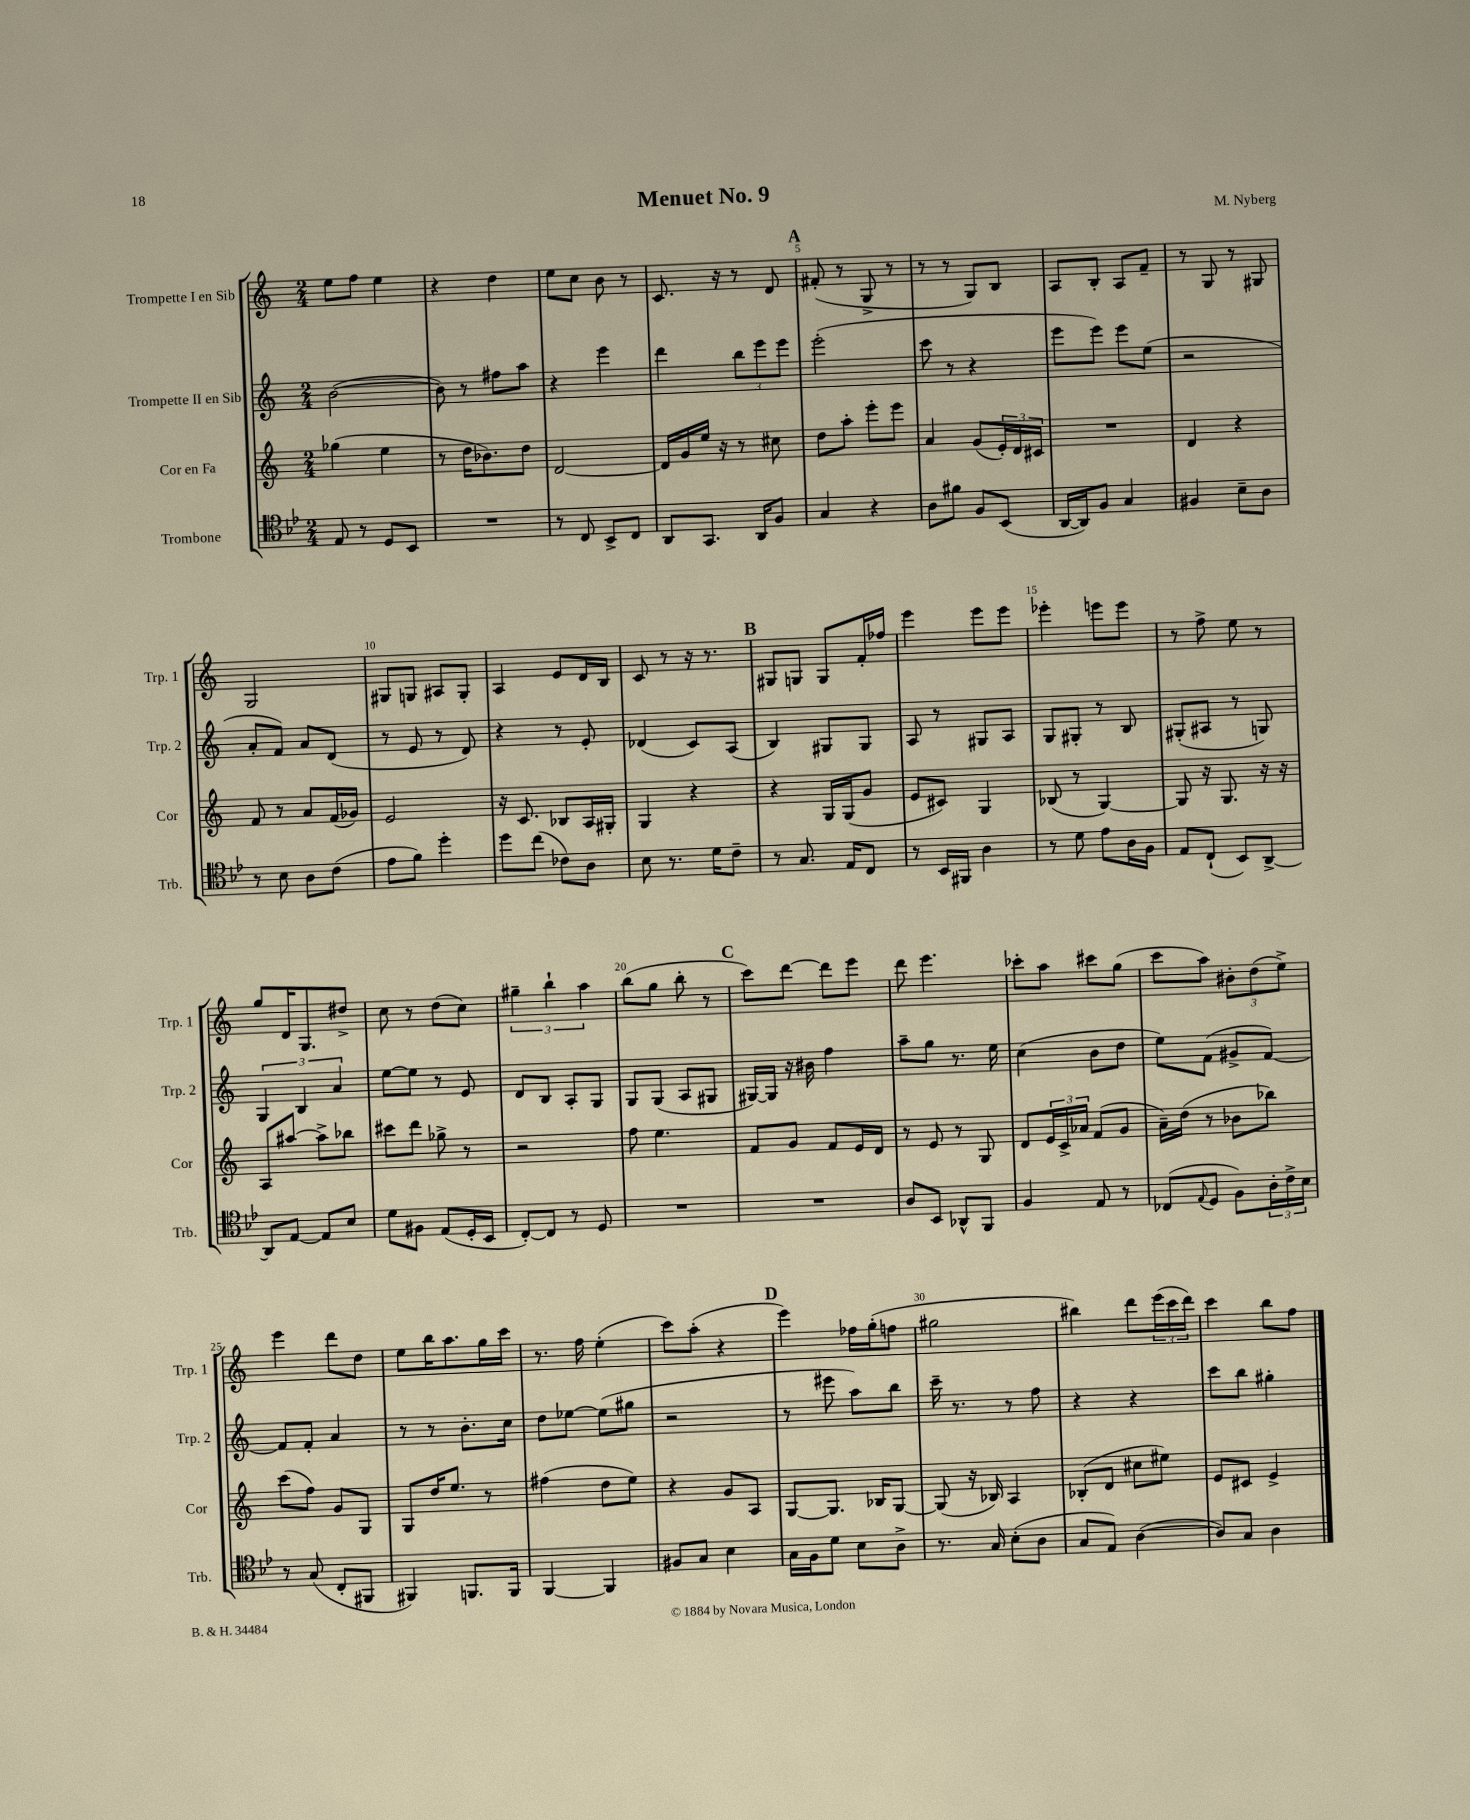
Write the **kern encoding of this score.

**kern	**kern	**kern	**kern
*part4	*part3	*part2	*part1
*staff4	*staff3	*staff2	*staff1
*I"Trombone	*I"Cor en Fa	*I"Trompette II en Sib	*I"Trompette I en Sib
*I'Trb.	*I'Cor	*I'Trp. 2	*I'Trp. 1
*clefC4	*clefG2	*clefG2	*clefG2
*k[b-e-]	*k[]	*k[]	*k[]
*M2/4	*M2/4	*M2/4	*M2/4
=1	=1	=1	=1
8E-/	(4gg-X\	([2b\	8ee\L
8r	.	.	8ff\J
8D/L	4ee\	.	4ee\
8BB-/J	.	.	.
=2	=2	=2	=2
2r	8r	8b\])	4r
.	16dd\KL	8r	.
.	8.b-X\)	.	.
.	.	8ff#X\L	4dd\
.	8dd\J	8aa\J	.
=3	=3	=3	=3
8r	[2d/	4r	8ee\L
8C/	.	.	8cc\J
8BB-^/L	.	4eee\	8b\
8C/J	.	.	8r
=4	=4	=4	=4
8AA/L	16d/LL]	4ddd\	8.c/
.	16g/	.	.
8.GG/J	16ee/JJ	.	.
.	16r	.	16r
.	8r	12bb\L	8r
16AA/KL	.	.	.
.	.	12eee\	.
8F/J	8cc#X\	.	8d/
.	.	12eee\J	.
!!LO:REH:place=s1:t=A
=5	=5	=5	=5
4G/	8dd\L	(2eee'\	(8f#X'/
.	8aa'\J	.	8r
4r	8eee'\L	.	8G^/
.	8eee\J	.	8r
=6	=6	=6	=6
8A\L	4a/	8ccc\	8r
8f#X\J	.	8r	8r
8F/L	(8g/L	4r	8G/L)
(8BB-/J	24e'/L)	.	8B/J
.	24d/	.	.
.	24c#X/JJ	.	.
=7	=7	=7	=7
[16AA/LL	2r	8eee\L	8A/L
16AA/J])	.	.	.
8F/J	.	8eee\J)	8B'/J
4G/	.	8eee\L	8A/L
.	.	(8ee\J	8f~/J
=8	=8	=8	=8
4F#X/	4d/	2r	8r
.	.	.	8G/
8B-~\L	4r	.	8r
8A\J	.	.	8G#X/
!!LO:LB:g=z
=9	=9	=9	=9
8r	8f/	8a'/L	2G/
8B-\	8r	8f/J)	.
8A\L	8a/L	8a/L	.
(8c\J	(16f/L	(8d/J	.
.	16g-X/JJ)	.	.
=10	=10	=10	=10
8e-\L	2e/	8r	8G#X/L
8f\J)	.	8e/	8Gn/J
4dd'\	.	8r	8A#X/L
.	.	8d/)	8G'/J
=11	=11	=11	=11
8dd\L	16r	4r	4A/
.	8.c/	.	.
(8cc\J	.	.	.
8c-X\L)	8B-X/L	8r	8e/L
8A\J	16A/L	8e'/	16d/L
.	16G#X'/JJ	.	16B/JJ
=12	=12	=12	=12
8B-\	4G/	(4d-X/	8c/
8.r	.	.	8r
.	4r	8c/L)	16r
16d\KL	.	.	8.r
8c~\J	.	(8A/J	.
!!LO:REH:place=s1:t=B
=13	=13	=13	=13
8r	4r	4B/)	8G#X/L
8.G/	.	.	8Gn/J
.	16G/LL	8G#X/L	8G/L
16E-/KL	(16G/J	.	.
8C/J	8g/J	8G#/J	16f'/L
.	.	.	16ff-X/JJ
=14	=14	=14	=14
8r	8e/L	8A/	4eee\
16BB-/LL	8c#X/J)	8r	.
16FF#X/JJ	.	.	.
4A\	4G/	8G#X/L	8eee\L
.	.	8A/J	8eee\J
=15	=15	=15	=15
8r	(8B-X/	8G/L	4eee-X'\
8d\	8r	8G#X'/J	.
8e-\L	[4G/)	8r	8eeen\L
16A\L	.	8B/	8eee\J
16F\JJ	.	.	.
=16	=16	=16	=16
8E-/L	8G/]	(8G#X'/L	8r
(8C`/J	16r	8A#X/J	8ff^\
.	8.G/	.	.
8BB-/L)	.	8r	8ee\
[8AA^/J	16r	8Gn/)	8r
.	16r	.	.
!!LO:LB:g=z
=17	=17	=17	=17
8AA/L]	8A/L	6G/	8gg/L
[8E-/J	[8aa#X/J	.	16d/K
.	.	6B/	.
.	.	.	8.G/
8E-/L]	8aa#^\L]	.	.
.	.	6a/	.
8B-/J	8bb-X\J	.	8dd#X^/J
=18	=18	=18	=18
8d\L	8ccc#X\L	[8ee\L	8cc\
8F#X\J	8ddd\J	8ee\J]	8r
(8E-/L	8gg-X^\	8r	(8dd\L
16D'/L	8r	8e/	8cc\J)
16BB-/JJ	.	.	.
=19	=19	=19	=19
[8C'/L)	2r	8d/L	6gg#X~\
8C/J]	.	8B/J	.
.	.	.	6bb`\
8r	.	8A'/L	.
.	.	.	6aa\
8D/	.	8G/J	.
=20	=20	=20	=20
2r	8ff\	8G/L	(8bb\L
.	4.ee\	(8G/J	8gg\J
.	.	8A/L	8bb'\
.	.	8G#X/J	8r
!!LO:REH:place=s1:t=C
=21	=21	=21	=21
2r	8f/L	[16G#X/LL)	8ccc\L)
.	.	16G#/JJ]	.
.	8g/J	16r	[8ddd\J
.	.	16b#X\	.
.	8f/L	4ff\	8ddd\L]
.	16e/L	.	8eee\J
.	16d/JJ	.	.
=22	=22	=22	=22
8A/L	8r	8aa~\L	8ddd\
8BB-/J	8e/	8gg\J	4.eee\
8AA-X^^/L	8r	8.r	.
8FF/J	8G/	.	.
.	.	16ee\	.
=23	=23	=23	=23
4F/	8d/L	(4cc\	8ccc-X'\L
.	24e/L	.	8aa\J
.	24c^/	.	.
.	24a-X/JJ	.	.
8E-/	(8f/L	8b\L	8ccc#X\L
8r	8g/J	8dd\J	(8gg\J
=24	=24	=24	=24
(8C-X/L	16a~\LL)	8ee\L)	8ccc\L
.	(16dd\JJ	.	.
8qqE-/	.	.	.
8D/J	8r	(8f\J	8aa\J)
8F\L)	8b-X\L	8g#X^/L	12b#X'\L
.	.	.	(12dd\
24A'\L	8bb-X\J)	[8f/J)	.
24c^\	.	.	12ee^\J)
24B-\JJ	.	.	.
!!LO:LB:g=z
=25	=25	=25	=25
8r	(8ccc\L	8f/L]	4eee\
(8G/	8ff\J)	8f'/J	.
8C'/L	8g/L	4a/	8ddd\L
8FF#X/J	8G/J	.	8dd\J
=26	=26	=26	=26
4FF#X/)	8G/L	8r	8ee\L
.	16dd/K	8r	16bb\K
.	8.ee/J	.	8.aa\
8.FFn/L	.	8.b'\L	.
.	8r	.	16gg\L
16FF/Jk	.	16cc\Jk	16ccc\JJ
=27	=27	=27	=27
[4FF/	(4ff#X\	8dd\L	8.r
.	.	[8ee-X\J	.
.	.	.	16ff\
4FF/]	8dd\L	(8ee-\L]	(4ee'\
.	8ee\J)	8gg#X\J	.
=28	=28	=28	=28
8F#X/L	4r	2r	8ccc\L)
8G/J	.	.	(8aa'\J
4B-\	8g/L	.	4r
.	8A/J	.	.
!!LO:REH:place=s1:t=D
=29	=29	=29	=29
16G\LL	[8G/L	8r	4eee\)
16F\J	.	.	.
8d\J	8.G/J]	8eee#X\	.
8B-\L	.	8aa\L)	16ff-X\LL
.	16B-X/KL	.	(16gg'\J
8A^\J	[8G/J	8bb\J	8ffn\J
=30	=30	=30	=30
8.r	(8G/]	16ccc~\	2gg#X\
.	.	8.r	.
.	16r	.	.
16G/	16B-X/)	.	.
(8B-'\L	4A/	8r	.
8A\J	.	8ff\	.
=31	=31	=31	=31
8G/L	(8B-X'/L	4r	4bb#X\)
8E-/J)	8d/J	.	.
([4A\	8cc#X\L	4r	8ddd\L
.	8ee#X\J)	.	(24eee\L
.	.	.	24ccc\
.	.	.	24ddd\JJ)
=32	=32	=32	=32
8A/L])	8e/L	8ccc\L	4ccc\
8G/J	8c#X/J	8bb\J	.
4A\	4e^/	4gg#X'\	8bb\L
.	.	.	8ff\J
==	==	==	==
*-	*-	*-	*-
